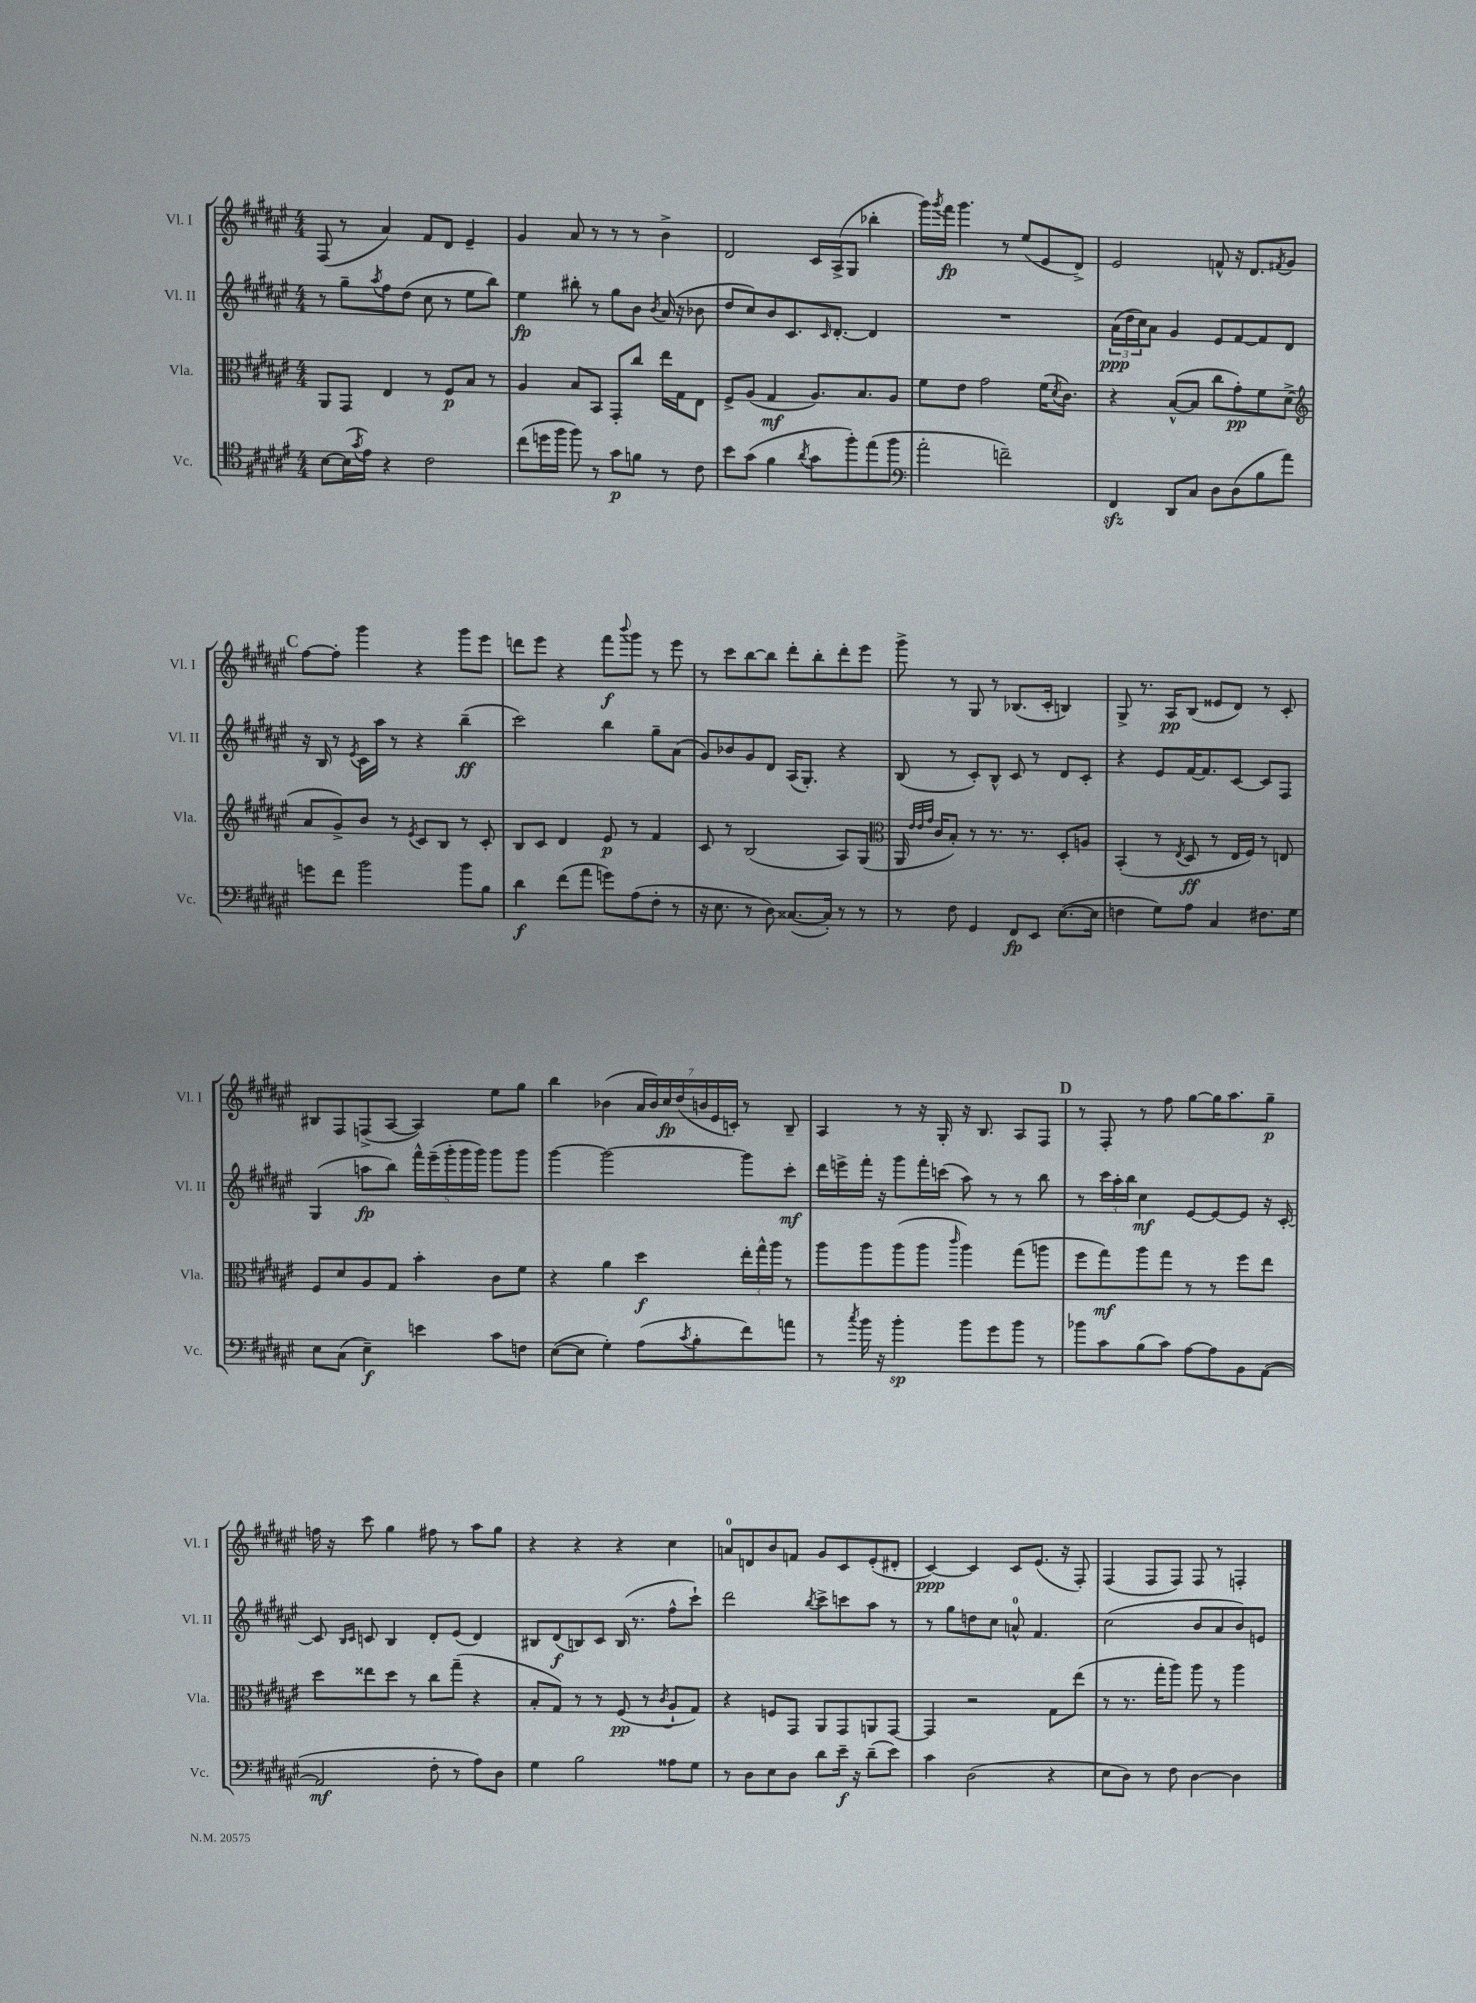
<<
\new StaffGroup <<
\new Staff = "s0" \with { instrumentName = "Vl. I" shortInstrumentName = "Vl. I" } {
    \clef treble \key fis \major \numericTimeSignature \time 4/4
    fis8( r8 ais'4) fis'8 dis'8 eis'4-- |
    gis'4 ais'8 r8 r8 r8 b'4-> |
    dis'2 cis'16 ais16->( gis8 bes''4-. |
    gis'''16) \acciaccatura { gis'''8 } fis'''16\fp gis'''4. r8 eis''8( eis'8 dis'8->) |
    eis'2 f'8-^ r16 dis'8. \acciaccatura { fis'8 } gis'8 |
    \mark \markup { \bold "C" } fis''8~ fis''8-. gis'''4 r4 gis'''8 eis'''8 |
    d'''8 eis'''8 r4 fis'''8\f \appoggiatura { b'''8 } gis'''8 r8 eis'''8 |
    r8 cis'''8 b''8~ b''8 dis'''8-. b''8-. dis'''8-. eis'''8 |
    gis'''8-> r8 gis8 r8 bes8.( cis'16-. b4) |
    gis8-> r8. ais16\pp b8( eisis'8 dis'8) r8 cis'8-. |
    bis8 fis8 f8->( ais8~ ais4) eis''8 gis''8 |
    b''4 bes'4( \tuplet 7/4 { ais'16 bes'16) cis''16\fp dis''16( b'16 eis'16 c'16-.) } r8 b8-- |
    ais4 r8 r16 gis16-. r16 b8. ais8 fis8 |
    \mark \markup { \bold "D" } r8 fis8-. r8 fis''8 gis''8~ gis''16 ais''8. gis''8--\p |
    f''16 r16 cis'''8 gis''4 fis''8 r8 ais''8 gis''8 |
    r4 r4 r4 cis''4 |
    a'8-0 d'8 b'8 f'8 gis'8 cis'8 eis'8-.( dis'8-. |
    cis'4~\ppp) cis'4 cis'8 eis'8.( r16 fis8-.) |
    fis4( fis8 fis8) fis8 r8 f4-. \bar "|." |
}
\new Staff = "s1" \with { instrumentName = "Vl. II" shortInstrumentName = "Vl. II" } {
    \clef treble \key fis \major \numericTimeSignature \time 4/4
    r8 gis''8-- \acciaccatura { ais''8 } fis''8 dis''8( cis''8 r8 eis''8 b''8) |
    eis''4\fp bis''8-. r8 gis''8 b'8 \acciaccatura { b'8 } ais'16( r16 bes'8 |
    dis''8 cis''8) b'8 cis'8. \grace { cis'16 } dis'8.~-. dis'4 |
    R1 |
    \tuplet 3/2 { ais'16\ppp( dis''16 cis''16) } ais'8 gis'4 eis'8 fis'8~ fis'8 dis'8 |
    \mark \markup { \bold "C" } r16 b16 r8 \acciaccatura { eis'8 } cis'16 ais''16 r8 r4 b''4--\ff( |
    cis'''2) b''4 gis''8-- ais'8( |
    gis'8) bes'8 gis'8 dis'8 ais16( gis8.-.) r4 |
    b8( r8 cis'8-.) b8-^ cis'8 r8 dis'8 cis'8-. |
    r4 eis'8 fis'16~ fis'8. cis'8~ cis'8 fis8 |
    gis4( a''8\fp b''8) \tuplet 5/4 { fis'''16-^ eis'''16--( gis'''16-. gis'''16 gis'''16) } gis'''8 gis'''8 |
    gis'''4~ gis'''2~ gis'''8 cis'''8-.\mf |
    dis'''16 e'''16-> fis'''16-. r16 gis'''8 fis'''16-. c'''16( ais''8) r8 r8 b''8 |
    \mark \markup { \bold "D" } r8 \tuplet 3/2 { cis'''16 ais''16-. b''16 } cis''4\mf eis'8~ eis'8~ eis'8 r16 cis'16~-. |
    cis'8 \grace { b16 cis'16 } c'8 b4 dis'8-. eis'8( dis'4) |
    bis8 dis'8\f( b8) cis'8 b16( r8. fis''8-^ cis'''8-!) |
    dis'''2 \acciaccatura { b''8 } cis'''8-> c'''8 ais''8 r8 |
    r8 gis''8 d''8 cis''8 a'8-0-^ fis'4. |
    cis''2( b'8 ais'8 b'8) e'8 \bar "|." |
}
\new Staff = "s2" \with { instrumentName = "Vla." shortInstrumentName = "Vla." } {
    \clef alto \key fis \major \numericTimeSignature \time 4/4
    ais,8 gis,8 eis4 r8 fis8\p b8 r8 |
    ais4 b8 b,8 gis,8-. cis''8 eis''16 gis16 eis8 |
    fis8-> ais8( gis4\mf ais8.) b8. ais8 |
    fis'8 eis'8 gis'2 fis'16( \acciaccatura { dis'8 } cis'8.) |
    r4 b8~-^( b8 cis''8 gis'8-.\pp) fis'8 dis'8->( |
    \mark \markup { \bold "C" } \clef treble ais'8 gis'8->) b'8 r8 \acciaccatura { eis'8 } cis'8 b8 r8 cis'8-. |
    b8 cis'8 dis'4 eis'8\p r8 fis'4 |
    cis'8 r8 b2( ais8) gis8( |
    \clef alto ais,16 \grace { eis'32 eis'32 gis'32 } cis'16 b8-.) r8 r8. r8. dis8-. a8 |
    b,4-.( r8 \acciaccatura { eis8 } dis8\ff r8 eis16 fis16) r8 e8 |
    fis8 dis'8 ais8 gis8 b'4-. cis'8 fis'8 |
    r4 ais'4 dis''4\f \tuplet 3/2 { eis''16-. gis''16-^ ais''16 } r8 |
    ais''8 ais''8 ais''8( ais''8 \grace { cis'''16 } ais''4) gis''8( a''8 |
    \mark \markup { \bold "D" } fis''8 gis''8\mf) ais''8 gis''8 r8 r8 fis''8 eis''8 |
    dis''8 eisis''8 dis''8 r8 cis''8 gis''8--( r4 |
    b8-. gis8) r8 r8 fis8\pp( r8 \acciaccatura { cis'8 } ais8-! gis8) |
    r4 f8 gis,8 ais,8 gis,8 a,8 gis,8~ |
    gis,4 r2 gis8 eis''8( |
    r8 r8. gis''16-. ais''8) ais''8 r8 ais''4 \bar "|." |
}
\new Staff = "s3" \with { instrumentName = "Vc." shortInstrumentName = "Vc." } {
    \clef tenor \key fis \major \numericTimeSignature \time 4/4
    b8~ b16( \acciaccatura { gis'8 } eis'16) r4 cis'2 |
    cis''8( d''16 fis''16 fis''8) r8 gis'8\p f'8 r8 cis'8 |
    b'8 gis'8( fis'4 \acciaccatura { ais'8 } gis'8 fis''8-.) eis''8( fis''8 |
    \clef bass ais'2-. f'2--) |
    fis,4\sfz dis,8 cis8 dis8 dis8( b8 ais'8) |
    \mark \markup { \bold "C" } g'8 fis'8 b'2 b'8 b8 |
    dis'4\f fis'8( ais'8 g'8) ais8( fis8-. r8 |
    r16 eis8. r8 dis8) cisis8.~( cisis16-.) r8 r8 |
    r8 fis8 gis,4 fis,8\fp eis,8 eis8.~( eis16 |
    f4 gis8) ais8 cis4 fis8. gis16 |
    eis8 cis8( eis4--\f) e'4 cis'8 f8 |
    eis8~( eis8 gis4-.) ais8( \acciaccatura { cis'8 } b8-. fis'8) a'8 |
    r8 \acciaccatura { cis''8 } b'16 r16 b'4-.\sp b'8 gis'8 b'8 r8 |
    \mark \markup { \bold "D" } bes'8 cis'8 b8( cis'8) ais8~ ais8 b,8 ais,8~( |
    ais,2\mf fis8-. r8 ais8) dis8 |
    gis4 b2 aisis8 gis8 |
    r8 dis8 eis8 dis8 dis'8 eis'16--\f r16 dis'8--( eis'8) |
    cis'4 dis2( r4 |
    eis8 dis8) r8 fis8 dis4~ dis4 \bar "|." |
}
>>
>>
\layout { \context { \Score \remove "Bar_number_engraver" } }
